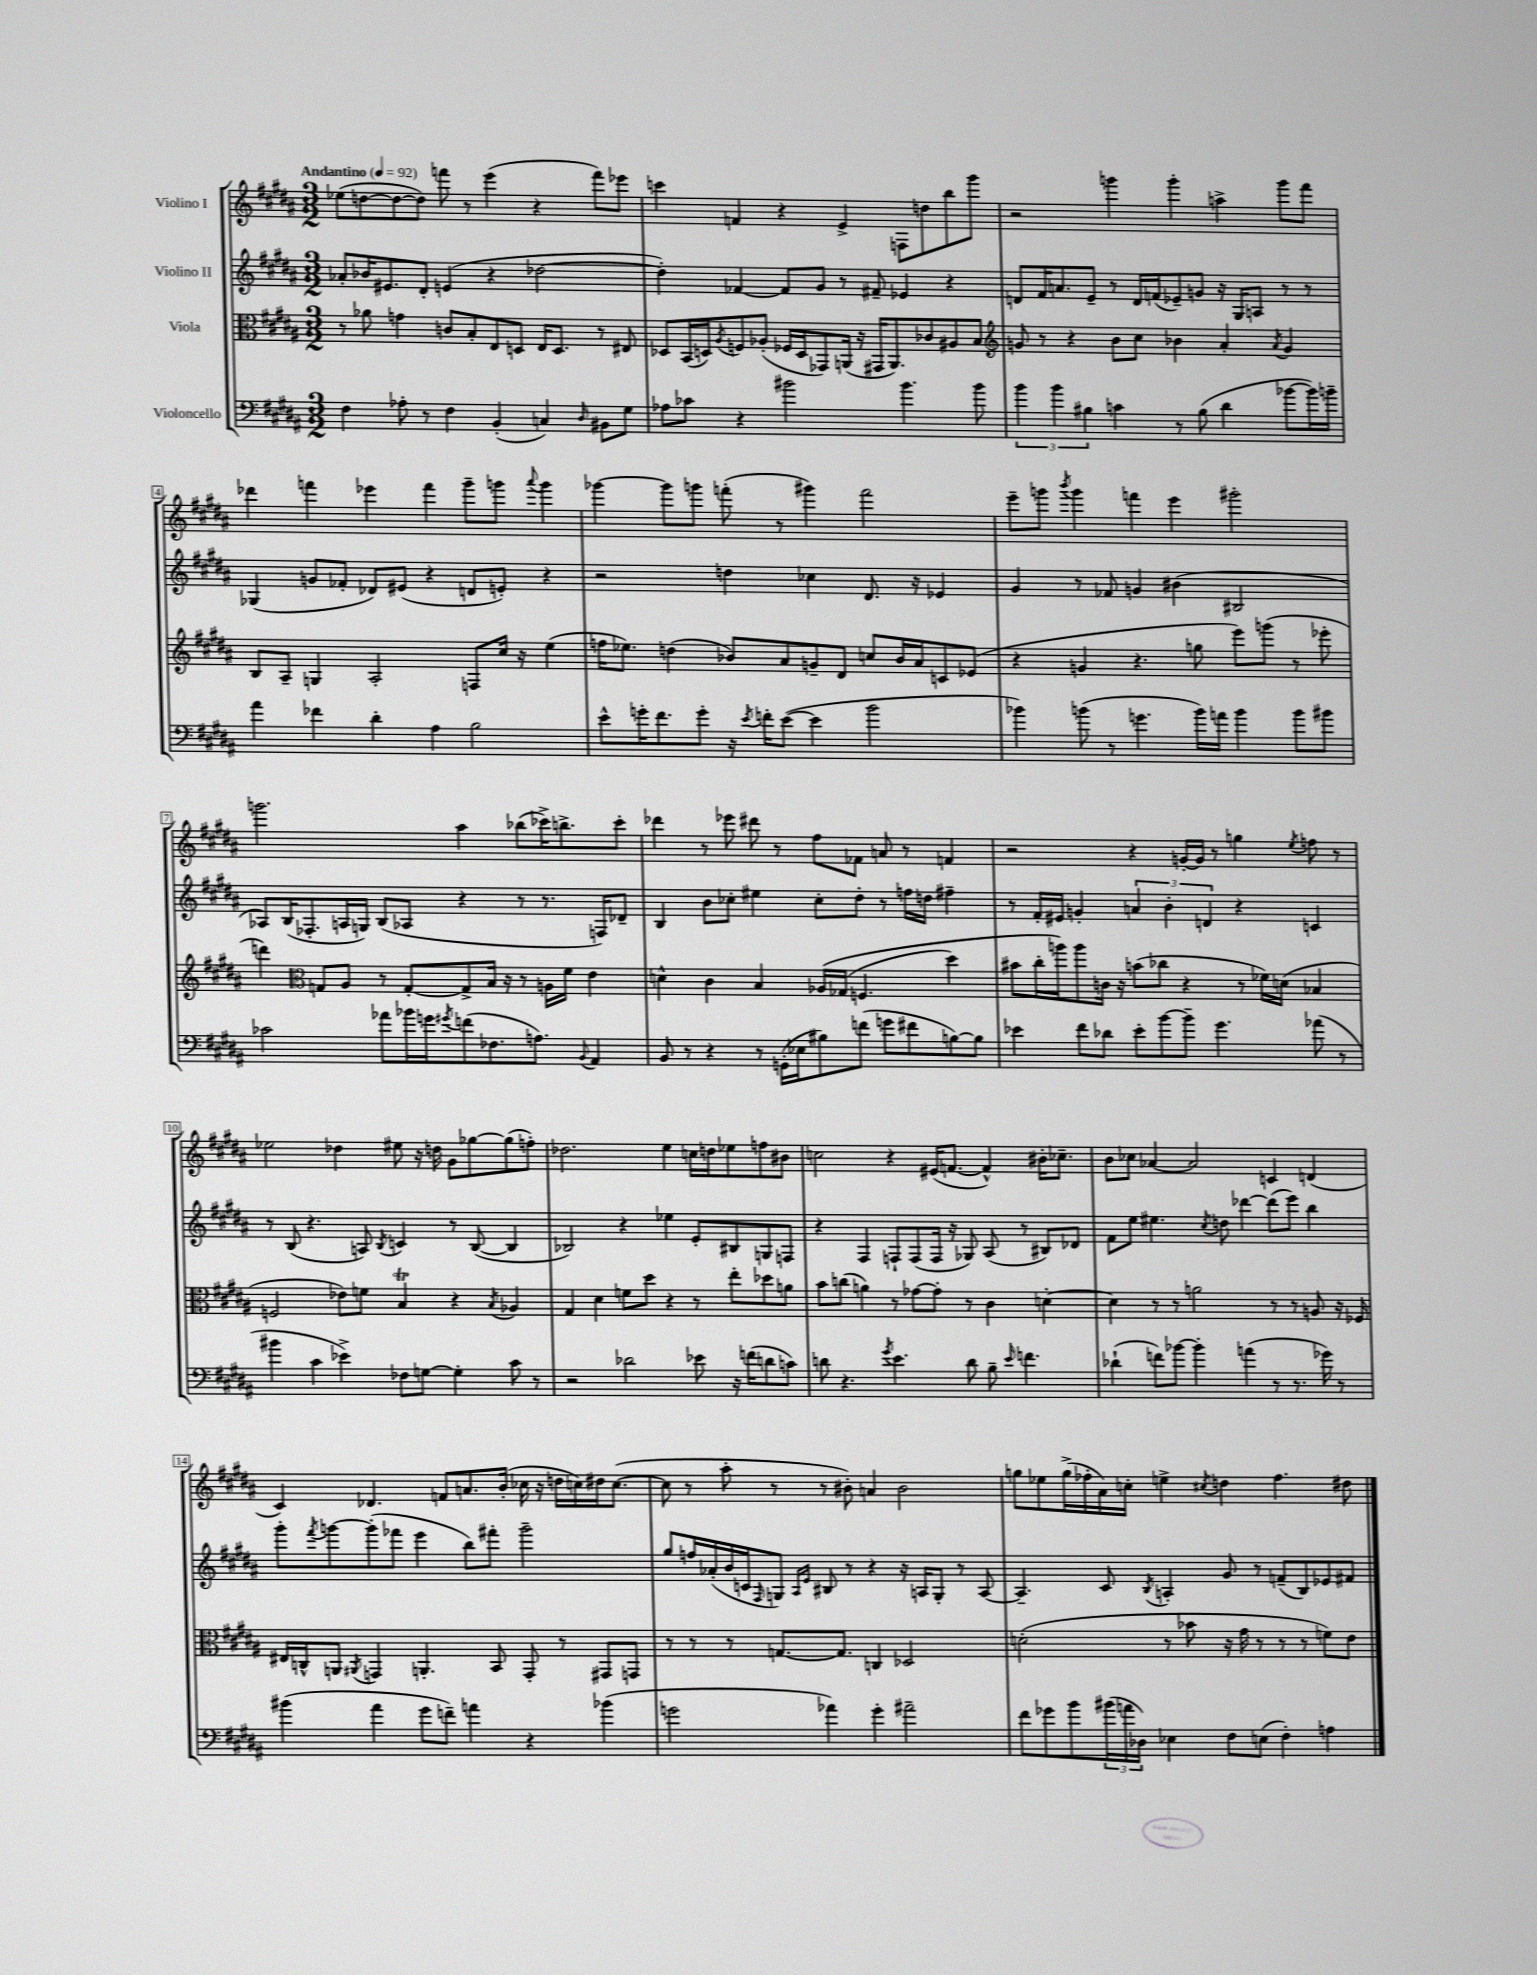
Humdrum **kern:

**kern	**kern	**kern	**kern
*part4	*part3	*part2	*part1
*staff4	*staff3	*staff2	*staff1
*I"Violoncello	*I"Viola	*I"Violino II	*I"Violino I
*clefF4	*clefC3	*clefG2	*clefG2
*k[f#c#g#d#a#]	*k[f#c#g#d#a#]	*k[f#c#g#d#a#]	*k[f#c#g#d#a#]
*M3/2	*M3/2	*M3/2	*M3/2
*MM92	*MM92	*MM92	*MM92
=1	=1	=1	=1
!	!	!	!LO:TX:a:B:t=Andantino
4F#\	8r	8a-X'/L	(8ee-X\L
.	8a-X\	16b-X/K	[8ddn\
.	.	8.e#X/	.
8A-X'\	4gn\	.	8dd\_
8r	.	8d#'/J	8dd\J])
4F#\	8cn/L	(4en/	8fffn\
.	8B'/	.	8r
(4BB'/	8E/	4r	(4eee\
.	8Dn/J	.	.
4Cn/)	16E/KL	[2dd-X\	4r
.	8.D/J	.	.
16qqD#/	.	.	.
8BB#X\L	8r	.	8fff\L)
8G#\J	8E#X/	.	8eee-X\J
=2	=2	=2	=2
8A-X\L	8D-X/L	4dd-'\])	4cccn\
8c-X\J	(16BB/L	.	.
.	16Dn/J)	.	.
.	8qA#/	.	.
4r	8Fn/	[4f-X/	4fn/
.	(8A-X'/J	.	.
2b#X\	16F-X/LL	8f-/L]	4r
.	16D/J	.	.
.	8GG-X/)	8g#/J	.
.	(16AAn/Jk	8r	4e^/
.	16r	.	.
.	16GG#X/KL	8f#X~/	.
.	8.AA/)	.	.
4.b#\	.	4e-X/	8Fn\L
.	8c-X/	.	8ddn\
.	8A#X/	4r	8bb\
8b#\	8B/J	.	8ggg#\J
=3	=3	=3	=3
*	*clefG2	*	*
6b\	8gn/	8dn/L	2r
.	8r	16f#/K	.
6b\	.	.	.
.	.	8.an/	.
.	4r	.	.
6B#X\	.	.	.
.	.	8e~/J	.
4cn\	8b\L	8r	4gggn\
.	8cc#\J	16d/LL	.
.	.	(16fn/J	.
8r	4b-X\	8e-X~/)	4ggg'\
(8B#\	.	8gn/J	.
4d#\	4a#'/	16r	4aan^\
.	.	16G#/KL	.
.	.	8An/J	.
.	8qa#/	.	.
[8b-X\L	4g/	8r	8ggg\L
16b-\L])	.	8r	8fff#\J
16bn~\JJ	.	.	.
!!LO:LB:g=z
=4	=4	=4	=4
4a#\	8B/L	(4G-X/	4ddd-X\
.	8A#~/J	.	.
4f-X\	4Gn/	8gn/L	4fffn\
.	.	8f-X'/J	.
4d#'\	2A#'/	8d-X/L)	4eee-X\
.	.	(8e#X/J	.
4A#\	.	4r	4fff\
2B\	8Fn/L	8dn/L	8ggg#~\L
.	16cc#/Jk	8en'/J)	8gggn\J
.	16r	.	.
.	.	.	8qqaaa#/
.	(4ee\	4r	4ggg\
=5	=5	=5	=5
8e^^\L	16ffn\KL	2r	[4ggg-X\
.	8.ee-X\J)	.	.
16gn'\K	.	.	.
8.f#\	.	.	.
.	(4ddn\	.	8ggg-\L]
8g'\J	.	.	8gggn\J
16r	8b-X/L)	4ddn\	(8fffn'\
8qe/	.	.	.
16fn'\KL	.	.	.
([8e\J	8a#/	.	8r
4e\]	8gn~/	4cc-X\	4ggg#X\)
.	8d#/J	.	.
2b\	8ccn/L	8.d#/	2fff\
.	16b-/L	.	.
.	16a#/J	16r	.
.	8cn/	4e-X/	.
.	(8e-X/J	.	.
=6	=6	=6	=6
4b-X\)	4r	4g#/	8eee~\L
.	.	.	8gggn\J
.	.	.	8qbbb/
(8bn\	4gn/	8r	4ggg\
8r	.	8f-X/	.
4.gn\	4.r	4gn/	4fffn\
.	.	(4b#X\	4eee\
16b\LL)	8ggn\	.	.
16an\JJ	.	.	.
4b\	8eee\L)	2B#X/	2ggg#X'\
.	(8gggn\J	.	.
8b\L	8r	.	.
8b#X\J	8eee-X'\	.	.
!!LO:LB:g=z
=7	=7	=7	=7
2c-X\	4dddn\)	8A-X/L)	2.gggn\
.	.	(16B/K	.
.	.	8.F-X'/	.
*	*clefC3	*	*
.	8Gn/L	.	.
.	8A#/J	16An/L	.
.	.	16Gn/JJ)	.
8a-X\L	8r	(8B/L	.
16b-X\L	[8G'/L	8A-X/J	.
16gn\J	.	.	.
8qg#X/	.	.	.
(8fn\	8G^/]	4r	4aa#\
8.F-X\	16B/Jk	.	.
.	16r	.	.
.	8r	8r	(8bb-X\L
8.An\J)	.	.	.
.	16An\LL	8.r	16ccc-X^\K)
.	16f#\JJ	.	8.bbn^\
8qqBB/	.	.	.
4AA#/	4e\	.	.
.	.	16Fn/KL)	.
.	.	8d-X~/J	8ccc-'\J
=8	=8	=8	=8
8BB/	4dn^^\	4B/	4ddd-X\
8r	.	.	.
4r	4c#\	8b\L	8r
.	.	8cc-X'\J	8eee-X\
8r	4B/	4ee#X\	8ddd#X\
(16GGn'\LL	.	.	8r
16E-X\J	.	.	.
8B#X\)	(16A-X/LL	8cc-'\L	8ff#\L
.	(16G-X/JJ	.	.
(8fn\J	4.Fn/	8dd#'\J	8f-X\J
8gn\L	.	8r	8an/
8f#X\	.	16ffn\LL	8r
.	.	16ddn\JJ	.
[8Bn\)	4dd#\)	4ff#X~\	4fn/
8B\J]	.	.	.
=9	=9	=9	=9
4e-X\	8b#X\L	8r	2r
.	16cc#'\L	16f#'/LL	.
.	16aan\J)	16e#X/JJ	.
8f#\L	8aa\	4gn'/	.
8d-X\J	16cn\Jk	.	.
.	16r	.	.
8e-'\L	(8bn\L	6an/	4r
[8b\	8cc-X\J	.	.
.	.	6b'\	.
8b~\J]	4r	.	[16gn'/LL
.	.	.	16g/JJ]
.	.	6dn/	.
4.g#\	.	.	8r
.	8r	4r	4ggn\
.	16f-X\LL)	.	.
.	(16dn\JJ	.	.
.	.	.	8qee/
(8a-X\	4B-X/	4cn/	8ffn\
8r	.	.	8r
!!LO:LB:g=z
=10	=10	=10	=10
4b#X\	2Fn/	8r	2ee-X\
.	.	(8B/	.
4c#\	.	4.r	.
4e-X^\)	8e-X\L)	.	4dd-X\
.	8fn\J	8An/)	.
.	.	8qB/	.
8F-X\L	4BT/	4cn/	8ee#X\
[8Gn\J	.	.	16r
.	.	.	16ddn\
4G'\]	4r	8r	8g#\L
.	.	([8B/	[8gg-X\
.	8qB/	.	.
8c#\	4A-X/	4B/]	(8gg-\]
8r	.	.	8ffn'\J)
=11	=11	=11	=11
2r	4G#/	2B-X/)	2.dd-X\
.	4d#\	.	.
2d-X\	8fn\L	4r	.
.	8dd#\J	.	.
.	4r	4ee-X\	4ee\
8e-X\	8r	8e'/L	16ccn\LL
.	.	.	16ddn\J
16r	8ee'\L	8B#X/	8ee-X\
(16fn\KL	.	.	.
8dn\	8dd-X\	8Gn/	8ffn\
8cn\J)	8an\J	8Fn/J	8b#X\J
=12	=12	=12	=12
8dn\	8b\L	4r	2ccn\
4.r	(8ccn\J	.	.
.	4an\)	4F#/	.
8qg#/	.	.	.
4.e\	8r	8Fn`/L	4r
.	[8g-X\L	(8F/	.
.	8g-'\J]	16F/Jk	(16e#X/KL
.	.	16r	[8.fn/J
8d\	8r	8G-X/)	.
8B~\	4c#\	(8A#/	4f^^/])
16qqe/	.	.	.
4.fn\	.	8r	.
.	[4dn'\	8B#X/L)	16b#X'\KL
.	.	.	8.cc-X~\J
.	.	8d-X/J	.
=13	=13	=13	=13
(4d-X`\	4d\]	8f#\L	8b\L
.	.	8ee\J	8cc-X\J
8fn\L)	8r	4.ee#X\	[4a-X/
[8b-X\J	8r	.	.
4b-'\]	2an\	.	2a-/]
.	.	8qcc#/	.
.	.	8ddn\	.
(4an\	.	[4ddd-X\	.
8r	8r	(8ddd-\L]	4cn/
8.r	8r	8eee\J)	.
.	8An/	4bb\	(4dn/
16g-X\)	.	.	.
8r	16r	.	.
.	16F-X/	.	.
!!LO:LB:g=z
=14	=14	=14	=14
(4b#X\	16E#X/LL	8ggg#'\L	4c#/)
.	16Cn^^/J	.	.
.	.	8qfff#/	.
.	8AAn/J	[8gggn\	.
.	8qAA#X/	.	.
4a#\	4GGn/	(8ggg'\]	4.d-X/
.	.	8fff-X\J	.
8g#\L	4.AAn'/	4eee\	.
8fn~\J)	.	.	8fn/L
4an\	.	8bb\L)	8.an/
.	8BB/	8fff#X'\J	.
.	.	.	(16b'/Jk
4r	8GG'/	2ggg~\	16cc-X\
.	.	.	16r
.	8r	.	16ddn\LL
.	.	.	16ccn\)
(4b-X\	8GG#X/L	.	16dd#X\J
.	.	.	([8.cc\J
.	8GGn/J	.	.
=15	=15	=15	=15
2gn\	8r	8gg#/L	8cc\]
.	8r	16ffn/L	8r
.	.	(16a-X'/	.
.	8r	16b/	8aa#'\
.	.	16cn/J	.
.	.	16qqF#/	.
.	[8.Gn/L	8Gn/J)	8r
.	.	16qqA#/LL	.
.	.	16qqe/JJ	.
4a-X\)	.	8B#X/	8r
.	8.G/J]	.	.
.	.	8r	8b#X'\)
4g'\	4Cn/	4r	4an/
2a#X~\	2D-X/	16r	2b#\
.	.	16An/KL	.
.	.	8G'/J	.
.	.	8r	.
.	.	[8A/	.
=16	=16	=16	=16
8f#\L	(2dn'\	4.A~/]	8ggn\L
8g-X\	.	.	8ee-X\
8b\	.	.	(16gg^\L
.	.	.	16ff-X'\
(24b#X\L	.	8c#/	16a#\)
24an\	.	.	.
.	.	.	16ccn'\JJ
24D-X\JJ)	.	.	.
.	.	8qB/	.
4E-X\	8r	4An'/	4een^\
.	8b-X\	.	.
.	.	.	8qcc#X/
8F#\L	16r	8g#/	4ddn\
.	16g#\	.	.
(8En\J	8r	8r	.
4F#'\)	8r	(8fn~/L	4.ff-\
.	8r	8B/)	.
4An\	8fn\L)	8e-X/	.
.	8e\J	8f#X/J	8dd#X\
==	==	==	==
*-	*-	*-	*-
